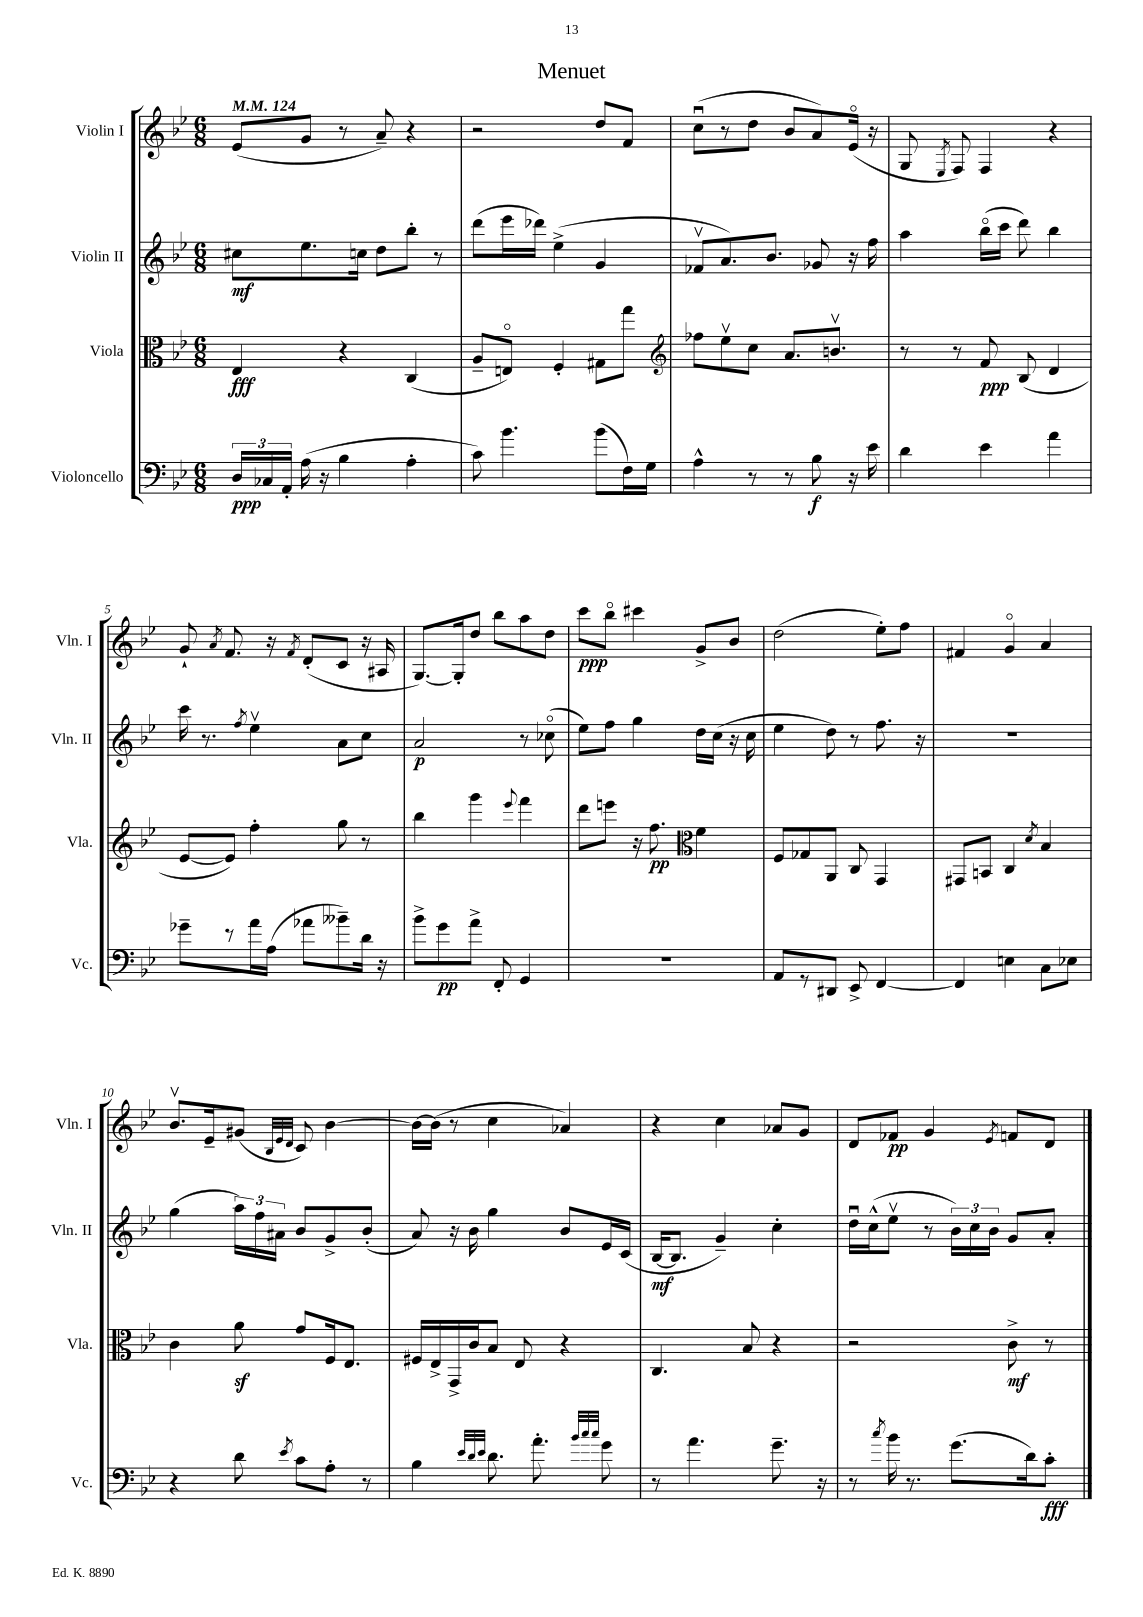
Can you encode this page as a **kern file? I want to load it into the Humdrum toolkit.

**kern	**dynam	**kern	**dynam	**kern	**dynam	**kern	**dynam
*part4	*part4	*part3	*part3	*part2	*part2	*part1	*part1
*staff4	*staff4	*staff3	*staff3	*staff2	*staff2	*staff1	*staff1
*I"Violoncello	*	*I"Viola	*	*I"Violin II	*	*I"Violin I	*
*I'Vc.	*	*I'Vla.	*	*I'Vln. II	*	*I'Vln. I	*
*clefF4	*	*clefC3	*	*clefG2	*	*clefG2	*
*k[b-e-]	*	*k[b-e-]	*	*k[b-e-]	*	*k[b-e-]	*
*M6/8	*	*M6/8	*	*M6/8	*	*M6/8	*
*MM124	*	*MM124	*	*MM124	*	*MM124	*
=1	=1	=1	=1	=1	=1	=1	=1
24D/LL	ppp	4E-/	fff	8cc#X\L	mf	(8e-/L	.
24C-X/	.	.	.	.	.	.	.
24AA'/JJ	.	.	.	.	.	.	.
(16A\	.	.	.	8.ee-\	.	8g/J	.
16r	.	.	.	.	.	.	.
4B-\	.	4r	.	.	.	8r	.
.	.	.	.	16ccn\Jk	.	.	.
.	.	.	.	8dd\L	.	8a~/)	.
4A'\	.	(4C/	.	8bb-'\J	.	4r	.
.	.	.	.	8r	.	.	.
=2	=2	=2	=2	=2	=2	=2	=2
8c\)	.	8A~/L	.	(8ddd\L	.	2r	.
4.b-\	.	8En/J)	.	16eee-\L	.	.	.
.	.	.	.	16ddd-X\JJ)	.	.	.
.	.	4F'/	.	(4ee-^\	.	.	.
(8b-\L	.	8G#X\L	.	4g/	.	8dd/L	.
16F\L)	.	8gg\J	.	.	.	8f/J	.
16G\JJ	.	.	.	.	.	.	.
=3	=3	=3	=3	=3	=3	=3	=3
*	*	*clefG2	*	*	*	*	*
4A^^\	.	8ff-X\L	.	8f-Xv/L	.	(8ccu\L	.
.	.	8ee-v\	.	8.a/)	.	8r	.
8r	.	8cc\J	.	.	.	8dd\J	.
.	.	.	.	8.b-/J	.	.	.
8r	.	8.a/L	.	.	.	8b-/L	.
8B-\	f	.	.	8g-X/	.	8a/)	.
.	.	8.bnv/J	.	.	.	.	.
16r	.	.	.	16r	.	(16e-/Jk	.
16e-\	.	.	.	16ff\	.	16r	.
=4	=4	=4	=4	=4	=4	=4	=4
4d\	.	8r	.	4aa\	.	8G/	.
.	.	.	.	.	.	8qE-/	.
.	.	8r	.	.	.	8F/)	.
4e-\	.	8f/	ppp	(16bb-\LL	.	4F/	.
.	.	.	.	16ccc\JJ	.	.	.
.	.	(8B-/	.	8ddd\)	.	.	.
4a\	.	4d/	.	4bb-\	.	4r	.
!!LO:LB:g=z
=5	=5	=5	=5	=5	=5	=5	=5
8g-X~\L	.	[8e-/L	.	16ccc\	.	8g`/	.
.	.	.	.	8.r	.	.	.
.	.	.	.	.	.	8qa/	.
8r	.	8e-/J])	.	.	.	8.f/	.
.	.	.	.	8qff/	.	.	.
16a\L	.	4ff'\	.	4ee-v\	.	.	.
(16A\JJ	.	.	.	.	.	16r	.
.	.	.	.	.	.	8qf/	.
8a-X\L	.	.	.	.	.	(8d'/L	.
8b--X~\)	.	8gg\	.	8a\L	.	8c/J	.
16d\Jk	.	8r	.	8cc\J	.	16r	.
16r	.	.	.	.	.	16A#X/	.
=6	=6	=6	=6	=6	=6	=6	=6
8b-^\L	.	4bb-\	.	2a/	p	[8.G/L)	.
8g\	pp	.	.	.	.	.	.
.	.	.	.	.	.	16G'/k]	.
8a^\J	.	4ggg\	.	.	.	8dd/J	.
8FF'/	.	.	.	.	.	8bb-\L	.
.	.	8qqeee-/	.	.	.	.	.
4GG/	.	4fff\	.	8r	.	8aa\	.
.	.	.	.	(8cc-X\	.	8dd\J	.
=7	=7	=7	=7	=7	=7	=7	=7
2.r	.	8ddd\L	.	8ee-\L)	.	8ccc\L	ppp
.	.	8eeen\J	.	8ff\J	.	8bb-\J	.
.	.	16r	.	4gg\	.	4ccc#X\	.
.	.	8.ff\	pp	.	.	.	.
*	*	*clefC3	*	*	*	*	*
.	.	4f\	.	16dd\LL	.	8g^/L	.
.	.	.	.	(16cc\JJ	.	.	.
.	.	.	.	16r	.	8b-/J	.
.	.	.	.	16cc\	.	.	.
=8	=8	=8	=8	=8	=8	=8	=8
8AA/L	.	8F/L	.	4ee-\	.	(2dd\	.
8r	.	8G-X/	.	.	.	.	.
8DD#X/J	.	8AA/J	.	8dd\)	.	.	.
8EE-^/	.	8C/	.	8r	.	.	.
[4FF/	.	4GG/	.	8.ff\	.	8ee-'\L)	.
.	.	.	.	.	.	8ff\J	.
.	.	.	.	16r	.	.	.
=9	=9	=9	=9	=9	=9	=9	=9
4FF/]	.	8GG#X/L	.	2.r	.	4f#X/	.
.	.	8BBn/J	.	.	.	.	.
4En\	.	4C/	.	.	.	4g/	.
.	.	8qd/	.	.	.	.	.
8C\L	.	4B-/	.	.	.	4a/	.
8E-X\J	.	.	.	.	.	.	.
!!LO:LB:g=z
=10	=10	=10	=10	=10	=10	=10	=10
4r	.	4c\	.	(4gg\	.	8.b-v/L	.
.	.	.	.	.	.	16e-~/k	.
8d\	.	8az\	.	24aa\LL)	.	(8g#X/J	.
.	.	.	.	24ff\	.	.	.
.	.	.	.	24a#X\JJ	.	.	.
.	.	.	.	.	.	32qqB-/LLL	.
.	.	.	.	.	.	32qqe-/	.
8qe-/	.	.	.	.	.	32qqd/JJJ	.
8c\L	.	8g/L	.	8b-/L	.	8c/)	.
8A'\J	.	16F/k	.	8g^/	.	[4b-\	.
.	.	8.E-/J	.	.	.	.	.
8r	.	.	.	(8b-'/J	.	.	.
=11	=11	=11	=11	=11	=11	=11	=11
4B-\	.	16F#X/LL	.	8a/)	.	16b-\LL_	.
.	.	16E-^/	.	.	.	(16b-\JJ]	.
.	.	16GG^/	.	16r	.	8r	.
.	.	16c/J	.	16b-\	.	.	.
32qqe-/LLL	.	.	.	.	.	.	.
32qqd/	.	.	.	.	.	.	.
32qqe-/JJJ	.	.	.	.	.	.	.
8.d\	.	8B-/J	.	4gg\	.	4cc\	.
.	.	8E-/	.	.	.	.	.
8.a'\	.	.	.	.	.	.	.
.	.	4r	.	8b-/L	.	4a-X/)	.
32qqb-/LLL	.	.	.	.	.	.	.
32qqcc/	.	.	.	.	.	.	.
32qqcc/JJJ	.	.	.	.	.	.	.
8g\	.	.	.	16e-/L	.	.	.
.	.	.	.	(16c/JJ	.	.	.
=12	=12	=12	=12	=12	=12	=12	=12
8r	.	4.C/	.	[16B-/KL	mf	4r	.
.	.	.	.	8.B-/J]	.	.	.
4.a\	.	.	.	.	.	.	.
.	.	.	.	4g~/)	.	4cc\	.
.	.	8B-/	.	.	.	.	.
8.g~\	.	4r	.	4cc'\	.	8a-X/L	.
.	.	.	.	.	.	8g/J	.
16r	.	.	.	.	.	.	.
=13	=13	=13	=13	=13	=13	=13	=13
8r	.	2r	.	16ddu\LL	.	8d/L	.
.	.	.	.	(16cc^^\J	.	.	.
8qcc/	.	.	.	.	.	.	.
16b-\	.	.	.	8ee-v\J	.	8f-X/J	pp
8.r	.	.	.	.	.	.	.
.	.	.	.	8r	.	4g/	.
(8.g\L	.	.	.	24b-\LL)	.	.	.
.	.	.	.	24cc\	.	.	.
.	.	.	.	24b-\JJ	.	.	.
.	.	.	.	.	.	8qe-/	.
.	.	8c^\	mf	8g/L	.	8fn/L	.
16d\k)	.	.	.	.	.	.	.
8c'\J	fff	8r	.	8a'/J	.	8d/J	.
==	==	==	==	==	==	==	==
*-	*-	*-	*-	*-	*-	*-	*-
